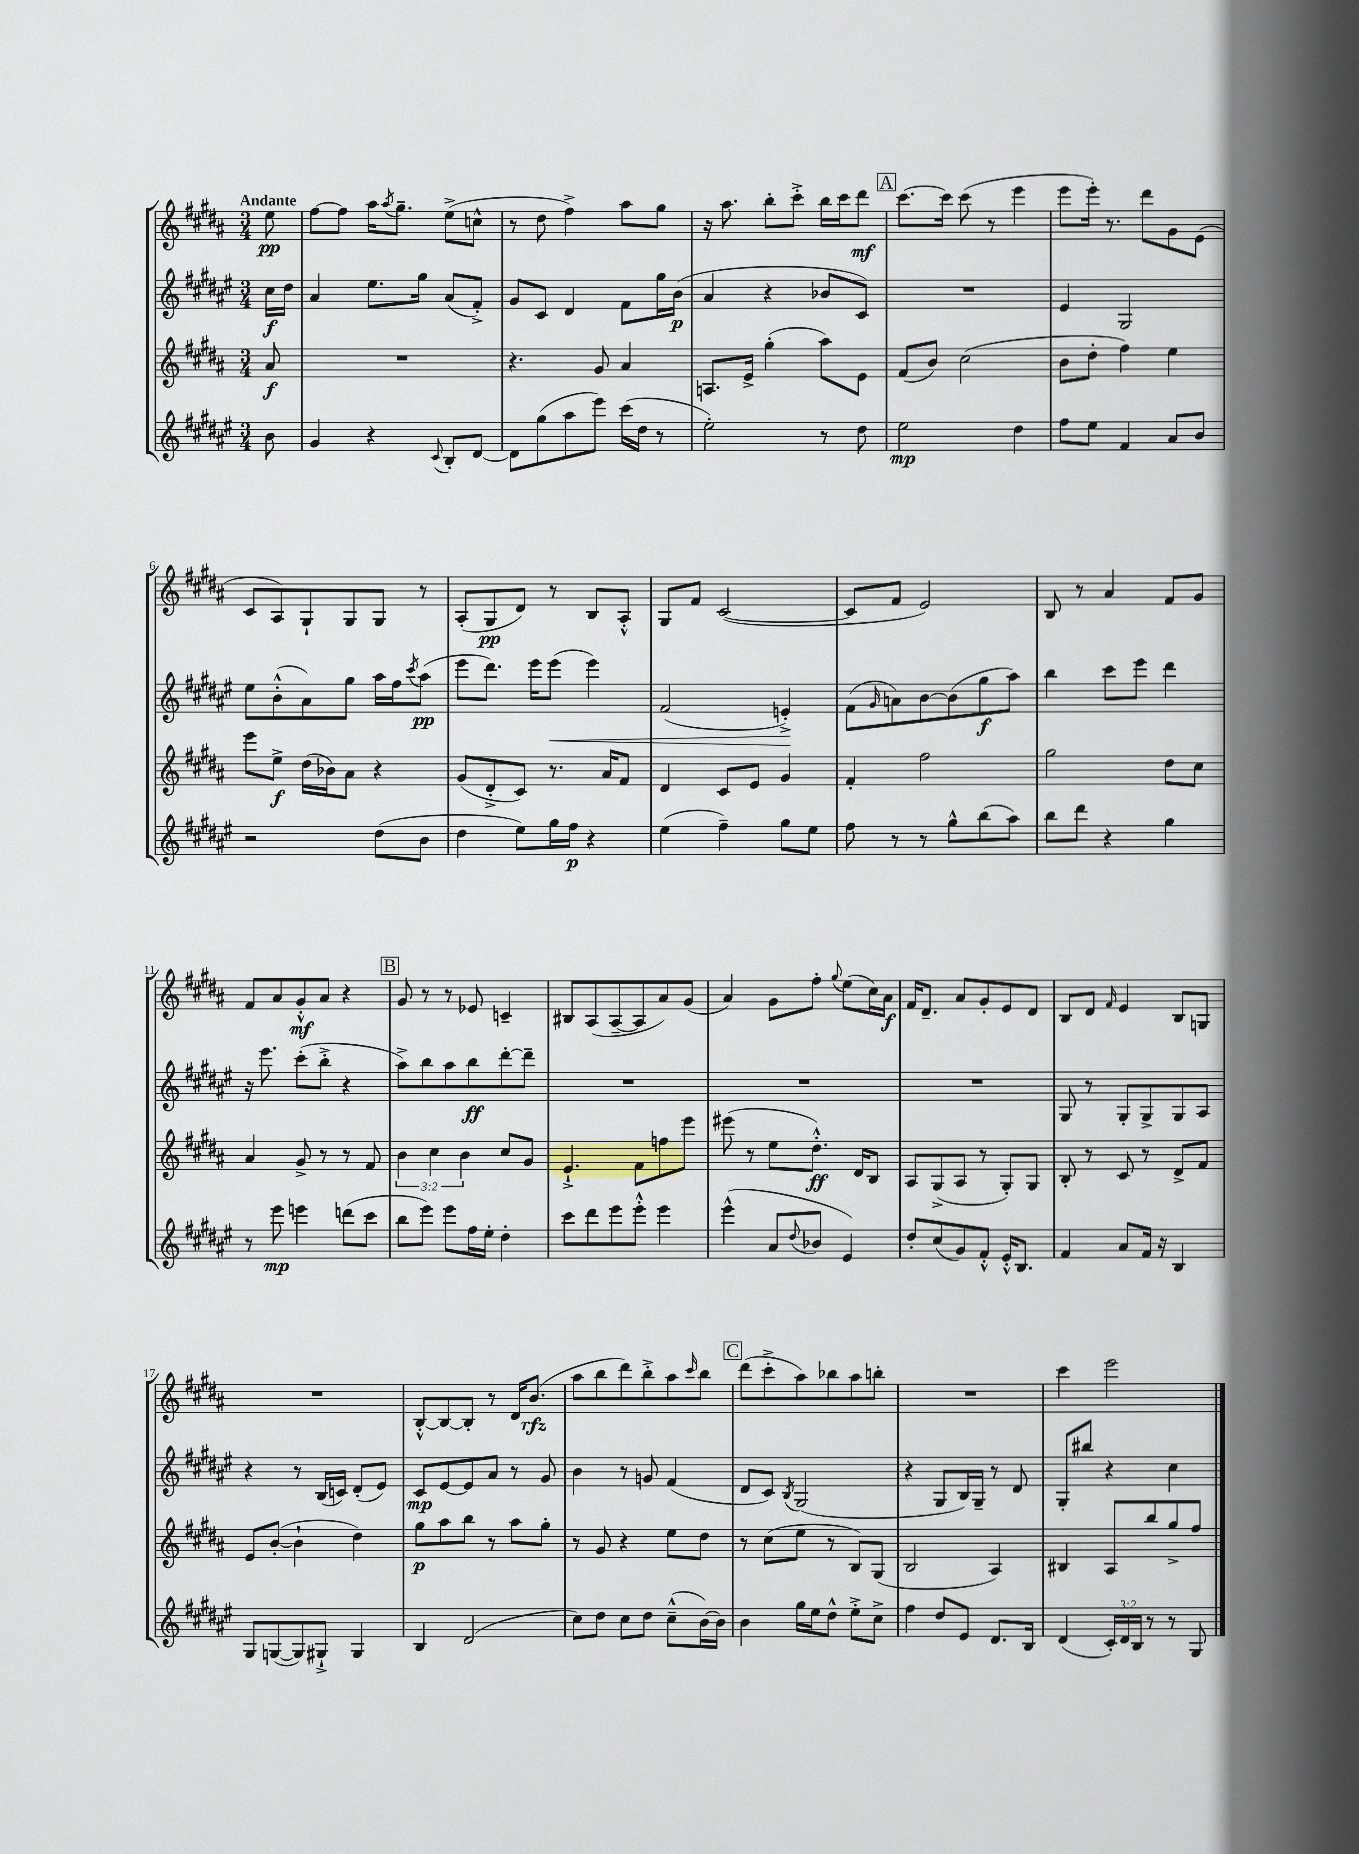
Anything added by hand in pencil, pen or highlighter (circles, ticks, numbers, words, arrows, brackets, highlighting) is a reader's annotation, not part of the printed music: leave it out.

**kern	**dynam	**kern	**dynam	**kern	**dynam	**kern	**dynam
*part4	*part4	*part3	*part3	*part2	*part2	*part1	*part1
*staff4	*staff4	*staff3	*staff3	*staff2	*staff2	*staff1	*staff1
*clefG2	*	*clefG2	*	*clefG2	*	*clefG2	*
*k[f#c#g#d#a#e#]	*	*k[f#c#g#d#a#]	*	*k[f#c#g#d#a#e#]	*	*k[f#c#g#d#a#]	*
*M3/4	*	*M3/4	*	*M3/4	*	*M3/4	*
=	=	=	=	=	=	=	=
!	!	!	!	!	!	!LO:TX:a:B:t=Andante	!
8b\	.	8a#/	f	16cc#\LL	f	8ee\	pp
.	.	.	.	16dd#\JJ	.	.	.
=1	=1	=1	=1	=1	=1	=1	=1
4g#/	.	2.r	.	4a#/	.	[8ff#\L	.
.	.	.	.	.	.	8ff#\J]	.
4r	.	.	.	8.ee#\L	.	16aa#\KL	.
.	.	.	.	.	.	8qaa#/	.
.	.	.	.	.	.	8.gg#~\J	.
.	.	.	.	16gg#\Jk	.	.	.
8qqc#/	.	.	.	.	.	.	.
8B'/L	.	.	.	(8a#/L	.	(8ee^\L	.
[8d#/J	.	.	.	8f#'^/J)	.	8ccn^^\J	.
=2	=2	=2	=2	=2	=2	=2	=2
8d#\L]	.	4.r	.	8g#/L	.	8r	.
(8gg#\	.	.	.	8c#/J	.	8dd#\	.
8aa#\	.	.	.	4d#/	.	4ff#^\)	.
8eee#\J)	.	8g#/	.	.	.	.	.
(16ccc#\LL	.	4a#/	.	8f#\L	.	8aa#\L	.
16dd#\JJ	.	.	.	.	.	.	.
8r	.	.	.	16gg#\L	.	8gg#\J	.
.	.	.	.	(16b\JJ	p	.	.
=3	=3	=3	=3	=3	=3	=3	=3
2ee#'\)	.	8.An/L	.	4a#/	.	16r	.
.	.	.	.	.	.	8.aa#\	.
.	.	16e^/Jk	.	.	.	.	.
.	.	(4gg#'\	.	4r	.	8bb'\L	.
.	.	.	.	.	.	8ccc#'^\J	.
8r	.	8aa#\L)	.	8b-X/L	.	16bb\LL	.
.	.	.	.	.	.	16ccc#\J	.
8dd#\	.	8e\J	.	8c#/J)	.	8ddd#\J	mf
!!LO:REH:place=s1:t=A
=4	=4	=4	=4	=4	=4	=4	=4
2ee#\	mp	(8f#/L	.	2.r	.	[8.ccc#\L	.
.	.	8b/J)	.	.	.	.	.
.	.	.	.	.	.	16ccc#\Jk]	.
.	.	(2cc#\	.	.	.	(8ccc#\	.
.	.	.	.	.	.	8r	.
4dd#\	.	.	.	.	.	4eee\	.
=5	=5	=5	=5	=5	=5	=5	=5
8ff#\L	.	8b\L	.	4e#/	.	8eee\L	.
8ee#\J	.	8dd#'\J	.	.	.	16eee'\Jk)	.
.	.	.	.	.	.	8.r	.
4f#/	.	4ff#\)	.	2G#/	.	.	.
.	.	.	.	.	.	8ddd#\L	.
8a#/L	.	4ee\	.	.	.	8g#\	.
8b/J	.	.	.	.	.	(8e\J	.
!!LO:LB:g=z
=6	=6	=6	=6	=6	=6	=6	=6
2r	.	8eee\L	.	8ee#\L	.	8c#/L	.
.	.	8ee^\J	f	(8b'^^\	.	8A#/)	.
.	.	(16dd#\LL	.	8a#\)	.	8G#`/	.
.	.	16b-X\J)	.	.	.	.	.
.	.	8a#\J	.	8gg#\J	.	8G#/	.
(8dd#\L	.	4r	.	16aa#\LL	.	8G#/J	.
.	.	.	.	16ff#\J	.	.	.
.	.	.	.	8qccc#/	.	.	.
8b\J	.	.	.	(8aa#\J	pp	8r	.
=7	=7	=7	=7	=7	=7	=7	=7
4dd#\	.	(8g#/L	.	8eee#\L	.	(8A#'/L	.
.	.	8d#'^/	.	8.ddd#\J)	.	8G#/	pp
8ee#\L)	.	8c#/J)	.	.	.	8d#/J)	.
.	.	.	.	16eee#\KL	.	.	.
!	!	!	!	!	!LO:HP:b	!	!
16gg#\L	.	8.r	.	(8eee#\J	<	8r	.
16ff#\JJ	p	.	.	.	.	.	.
4r	.	.	.	4eee#\)	.	8B/L	.
.	.	16a#/KL	.	.	.	.	.
.	.	8f#/J	.	.	.	8A#'^^/J	.
=8	=8	=8	=8	=8	=8	=8	=8
(4ee#\	.	4d#/	.	(2f#/	.	8G#/L	.
.	.	.	.	.	.	8f#/J	.
4ff#~\)	.	8c#/L	.	.	.	([2c#/	.
.	.	8e/J	.	.	.	.	.
8gg#\L	.	4g#/	.	4en'^/)	.	.	.
8ee#\J	.	.	.	.	.	.	.
.	.	.	.	.	[	.	.
=9	=9	=9	=9	=9	=9	=9	=9
8ff#\	.	4f#'/	.	(8f#\L	.	8c#/L]	.
.	.	.	.	16qqg#/	.	.	.
8r	.	.	.	8an\)	.	8f#/J	.
8r	.	2ff#\	.	[8b\	.	2e/)	.
8gg#^^\L	.	.	.	(8b\]	.	.	.
(8bb\	.	.	.	8gg#\	f	.	.
8aa#\J)	.	.	.	8aa#\J)	.	.	.
=10	=10	=10	=10	=10	=10	=10	=10
8bb\L	.	2gg#\	.	4bb\	.	8B/	.
8ddd#\J	.	.	.	.	.	8r	.
4r	.	.	.	8ccc#\L	.	4a#/	.
.	.	.	.	8eee#\J	.	.	.
4gg#\	.	8dd#\L	.	4ddd#\	.	8f#/L	.
.	.	8cc#\J	.	.	.	8g#/J	.
!!LO:LB:g=z
=11	=11	=11	=11	=11	=11	=11	=11
8r	.	4a#/	.	16r	.	8f#/L	.
.	.	.	.	8.eee#\	.	.	.
8eee#\	mp	.	.	.	.	8a#/	.
4eeen\	.	8g#^/	.	(8ccc#'\L	.	8g#'^^/	mf
.	.	8r	.	8bb'^\J	.	8a#/J	.
(8dddn\L	.	8r	.	4r	.	4r	.
8ccc#\J	.	8f#/	.	.	.	.	.
!!LO:REH:place=s1:t=B
=12	=12	=12	=12	=12	=12	=12	=12
8bb\L	.	6b\	.	8aa#^\L)	.	8g#/	.
8eee#\J)	.	.	.	8bb\	.	8r	.
.	.	6cc#\	.	.	.	.	.
8eee#\L	.	.	.	8aa#\	.	8r	.
.	.	6b\	.	.	.	.	.
16ff#\L	.	.	.	8bb\	ff	8e-X/	.
16ee#'\JJ	.	.	.	.	.	.	.
4dd#'\	.	8cc#/L	.	[8ddd#'\	.	4cn~/	.
.	.	8g#/J	.	8ddd#~\J]	.	.	.
=13	=13	=13	=13	=13	=13	=13	=13
8ccc#\L	.	4.e`^/	.	2.r	.	8B#X/L	.
8ddd#\	.	.	.	.	.	(8A#/	.
8eee#\	.	.	.	.	.	[8A#~/	.
8eee#'^^\J	.	8f#\L	.	.	.	8A#/]	.
4eee#\	.	8ffn\	.	.	.	8a#/)	.
.	.	8eee\J	.	.	.	(8g#/J	.
=14	=14	=14	=14	=14	=14	=14	=14
(4eee#^^\	.	(8eee#X\	.	2.r	.	4a#/)	.
.	.	8r	.	.	.	.	.
8a#/L	.	8ee\L	.	.	.	8g#\L	.
8qqdd#/	.	.	.	.	.	.	.
8b-X/J	.	8.dd#'^^\J)	ff	.	.	8ff#'\J	.
.	.	.	.	.	.	8qqgg#/	.
4e#/)	.	.	.	.	.	(8ee\L	.
.	.	16d#/KL	.	.	.	.	.
.	.	8B/J	.	.	.	16cc#\L)	.
.	.	.	.	.	.	16a#\JJ	f
=15	=15	=15	=15	=15	=15	=15	=15
8dd#'/L	.	8A#/L	.	2.r	.	16f#/KL	.
.	.	.	.	.	.	8.d#~/J	.
(8cc#/	.	(8G#^/	.	.	.	.	.
8g#/)	.	8A#/J	.	.	.	8a#/L	.
8f#'^^/J	.	8r	.	.	.	8g#'/	.
16e#'^^/KL	.	8G#'/L)	.	.	.	8e/	.
8.B/J	.	.	.	.	.	.	.
.	.	8G#/J	.	.	.	8d#/J	.
=16	=16	=16	=16	=16	=16	=16	=16
4f#/	.	8B'/	.	8G#/	.	8B/L	.
.	.	8r	.	8r	.	8d#/J	.
.	.	.	.	.	.	16qqf#/	.
8a#/L	.	8c#/	.	8G#'/L	.	4e/	.
16f#/Jk	.	8r	.	8G#^/	.	.	.
16r	.	.	.	.	.	.	.
4B/	.	8d#^/L	.	8G#/	.	8B/L	.
.	.	8f#/J	.	8A#/J	.	8Gn/J	.
!!LO:LB:g=z
=17	=17	=17	=17	=17	=17	=17	=17
8G#/L	.	8e/L	.	4r	.	2.r	.
([8Gn/	.	([8b'/J	.	.	.	.	.
8G/])	.	4b`\]	.	8r	.	.	.
8G#X`^/J	.	.	.	(16B/LL	.	.	.
.	.	.	.	16cn/JJ)	.	.	.
4G#/	.	4dd#\)	.	(8d#'/L	.	.	.
.	.	.	.	8e#/J)	.	.	.
=18	=18	=18	=18	=18	=18	=18	=18
4B/	.	8gg#\L	p	8c#/L	mp	[8B'^^/L	.
.	.	8aa#\	.	[8e#/	.	8B/_	.
(2d#/	.	8bb\J	.	8e#/]	.	8B'/J]	.
.	.	8r	.	8a#/J	.	8r	.
.	.	8aa#\L	.	8r	.	16d#/KL	.
.	.	.	.	.	.	(8.b/J	rfz
.	.	8gg#'\J	.	8g#/	.	.	.
=19	=19	=19	=19	=19	=19	=19	=19
8cc#\L)	.	8r	.	4b\	.	8aa#\L	.
8dd#\J	.	8g#/	.	.	.	8bb\	.
8cc#\L	.	4r	.	8r	.	8ddd#\)	.
8dd#\J	.	.	.	8gn/	.	8bb'^\	.
(8cc#~^^\L	.	8ee\L	.	(4f#/	.	8aa#\	.
.	.	.	.	.	.	16qqccc#/	.
[16b\L)	.	8dd#\J	.	.	.	8bb\J	.
16b\JJ]	.	.	.	.	.	.	.
!!LO:REH:place=s1:t=C
=20	=20	=20	=20	=20	=20	=20	=20
4b\	.	8r	.	8d#/L	.	(8ddd#\L	.
.	.	(8cc#\L	.	8c#/J)	.	8ccc#'^\	.
.	.	.	.	8qB/	.	.	.
16gg#\LL	.	8ee\J	.	(2G#/	.	8aa#\)	.
16ee#\J	.	.	.	.	.	.	.
8dd#^^\J	.	8r	.	.	.	8bb-X\	.
8ee#'^\L	.	8B/L)	.	.	.	8aa#\	.
8cc#^\J	.	(8G#/J	.	.	.	8bbn'\J	.
=21	=21	=21	=21	=21	=21	=21	=21
4ff#\	.	2B/	.	4r	.	2.r	.
8dd#/L	.	.	.	8G#/L	.	.	.
8e#/J	.	.	.	16B/L)	.	.	.
.	.	.	.	16G#~/JJ	.	.	.
8.d#/L	.	4A#/)	.	8r	.	.	.
.	.	.	.	8d#/	.	.	.
16B/Jk	.	.	.	.	.	.	.
=22	=22	=22	=22	=22	=22	=22	=22
(4d#/	.	4B#X/	.	8G#'/L	.	4ccc#\	.
.	.	.	.	8bb#X/J	.	.	.
24c#'/LL)	.	8A#/L	.	4r	.	2eee\	.
24d#/	.	.	.	.	.	.	.
24B/JJ	.	.	.	.	.	.	.
8r	.	8bb/	.	.	.	.	.
8r	.	8gg#^/	.	4cc#\	.	.	.
8G#/	.	8ff#/J	.	.	.	.	.
==	==	==	==	==	==	==	==
*-	*-	*-	*-	*-	*-	*-	*-
